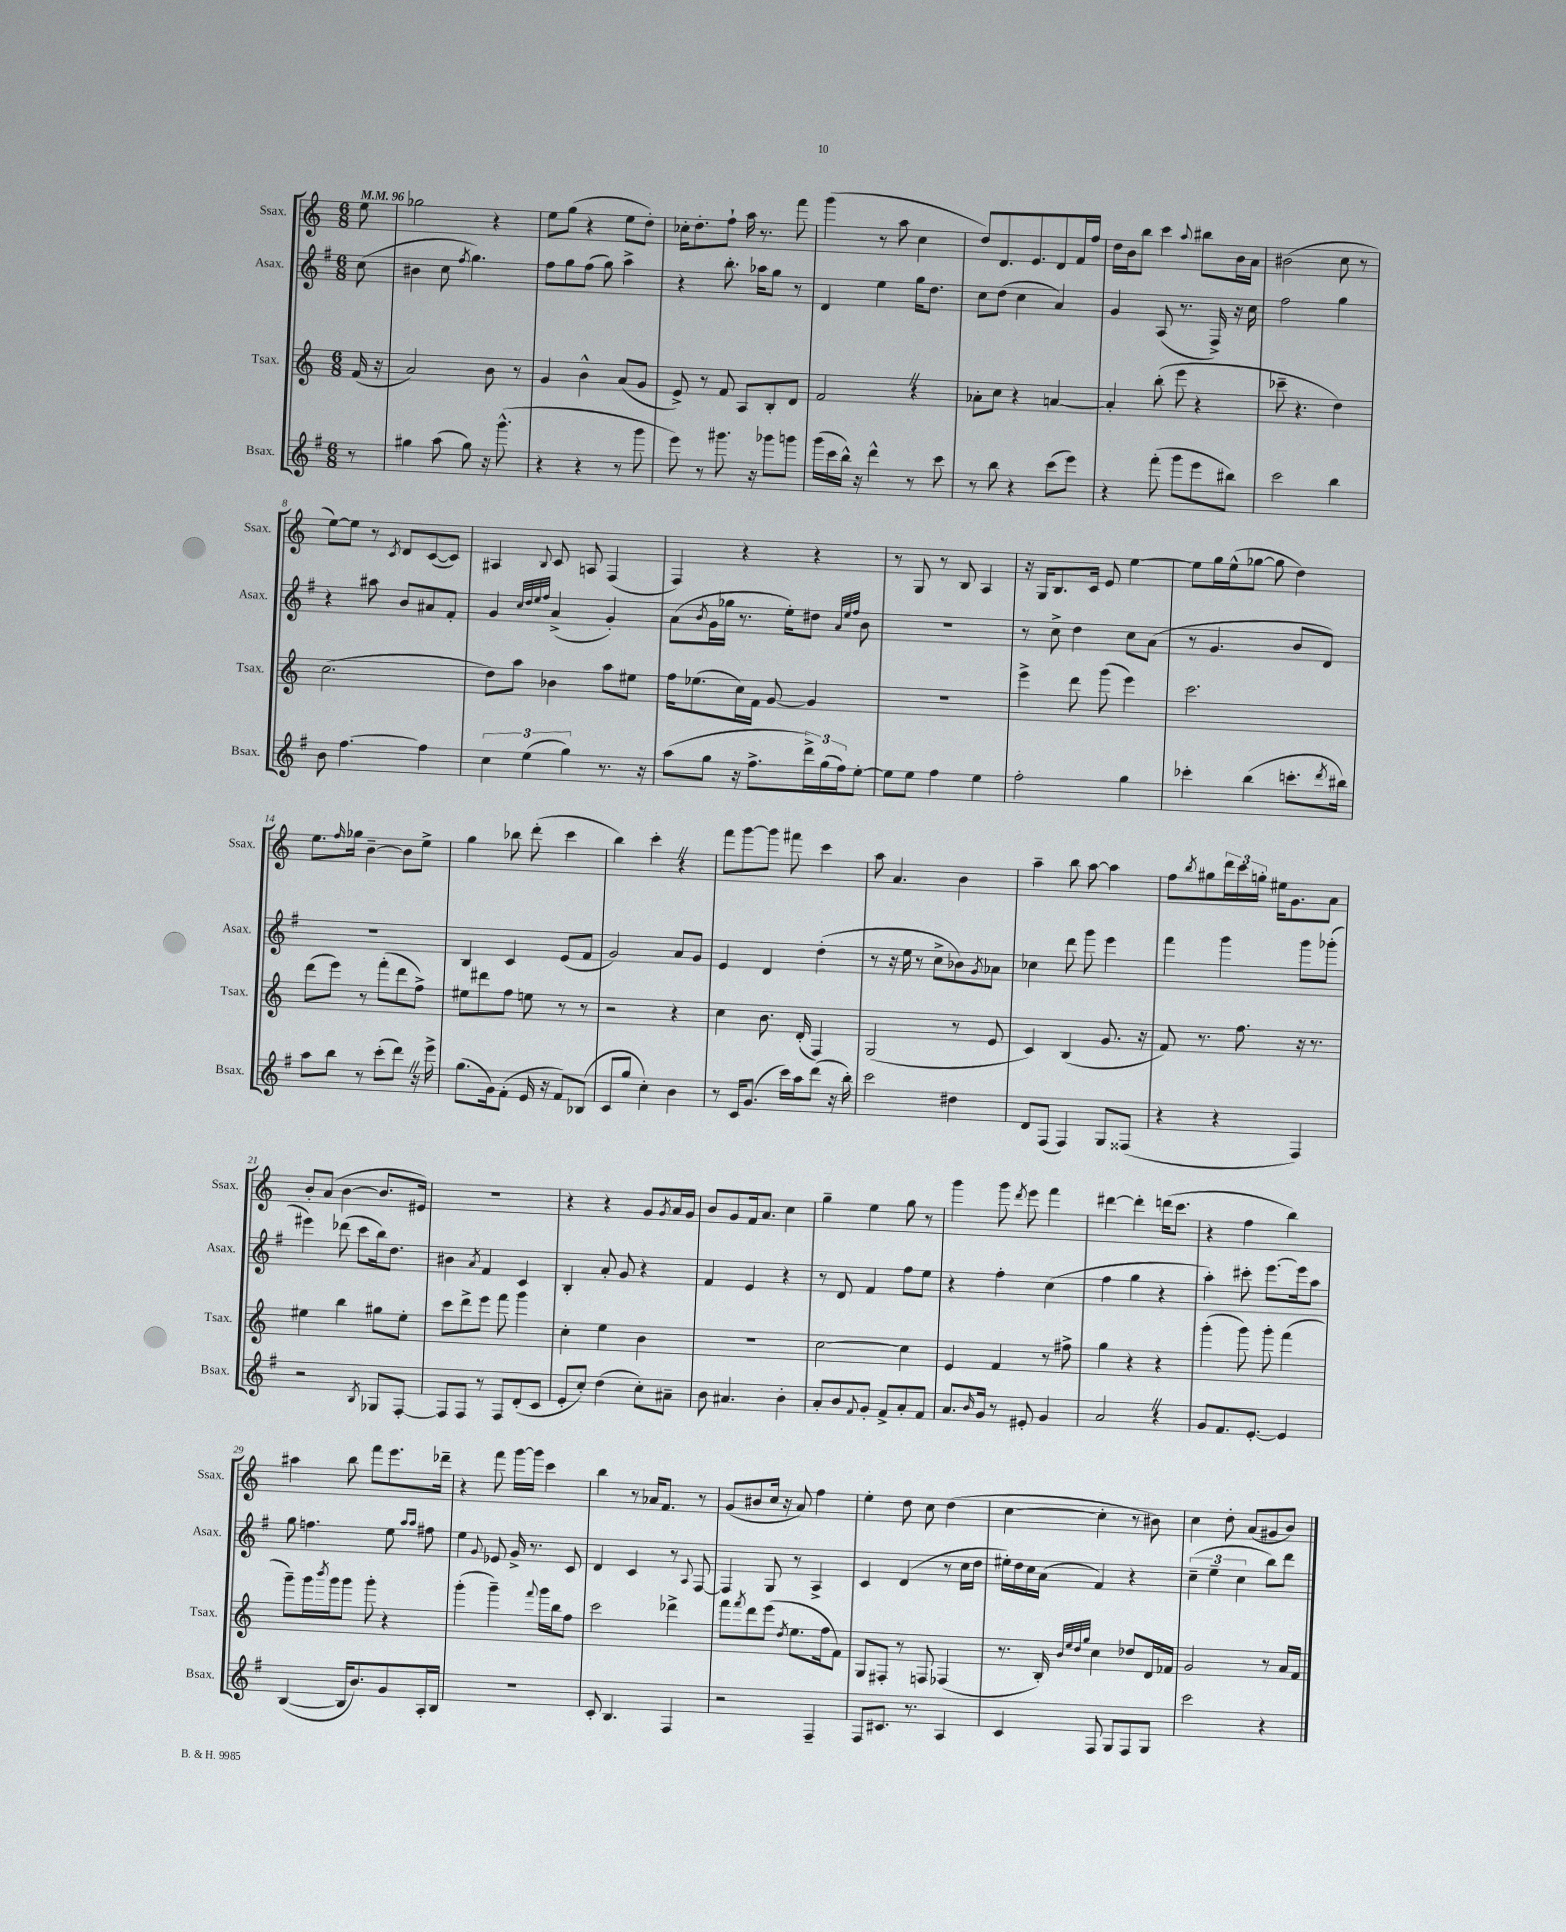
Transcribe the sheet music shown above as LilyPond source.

<<
\new StaffGroup <<
\new Staff = "s0" \with { instrumentName = "Ssax." shortInstrumentName = "Ssax." } {
    \clef treble \key c \major \numericTimeSignature \time 6/8 \partial 8 \tempo 4 = 96
    e''8 |
    ges''2 r4 |
    e''8 g''8( r4 e''8 d''8-.) |
    ces''16-. d''8.-. f''8-! a''16 r8. f'''8 |
    g'''4( r8 a''8 c''4 |
    d''8) d'8. e'8. d'8 f'16 f''16 |
    d''16 b'16 b''8 c'''4 \appoggiatura { a''8 } bis''8 b'16 a'16 |
    bis'2( c''8 r8 |
    e''8~) e''8 r8 \acciaccatura { c'8 } d'8 c'8~( c'8) |
    ais4 \appoggiatura { b8 } c'8 a8 f4( |
    f4) r4 r4 |
    r8 g8 r8 b8 a4 |
    r16 g16 b8. c'16 e'8 e''4~ |
    e''8 g''16 e''16-^( ges''8~ ges''8 d''4) |
    e''8. \grace { f''16 } ges''16 b'4~-- b'8 e''8-> |
    g''4 bes''8 d'''8-.( c'''4 |
    b''4) c'''4-. \once \override BreathingSign.text = \markup { \musicglyph "scripts.caesura.straight" } \breathe r4 |
    f'''8 g'''8~ g'''8 fis'''8 c'''4 |
    a''8 a'4. b'4 |
    a''4-- b''8 a''8~ a''4 |
    f''8 \acciaccatura { b''8 } gis''8 \tuplet 3/2 { d'''16 c'''16 g''16-. } eis''16 g'8. a'8 |
    b'8-. a'8( b'4~ b'8. eis'16) |
    R2. |
    r4 r4 g'8 \acciaccatura { g'8 } a'16 g'16 |
    b'8 g'8 f'16 a'8. c''4 |
    g''4-- e''4 g''8 r8 |
    g'''4 g'''8 \acciaccatura { d'''8 } e'''8 f'''4 |
    dis'''4~ dis'''4-. d'''16( c'''8. |
    r4 f''4 b''4) |
    ais''4 b''8 f'''8 e'''8. des'''16-- |
    r4 f'''8 g'''16~ g'''16 c'''4 |
    b''4 r8 aes'16 f'8. r8 |
    g'8( bis'8 c''16 r16 a'8) f''4 |
    e''4-. d''8 c''8 d''4( |
    c''4~ c''4-. r8 bis'8) |
    c''4 d''8-. a'8( gis'8 b'8) \bar "|." |
}
\new Staff = "s1" \with { instrumentName = "Asax." shortInstrumentName = "Asax." } {
    \clef treble \key g \major \numericTimeSignature \time 6/8 \partial 8
    c''8( |
    bis'4 c''8 \acciaccatura { fis''8 } g''4.) |
    fis''8 g''8 fis''8( g''8) a''4-> |
    r4 b''8.-. aes''16 g''8 r8 |
    d'4 e''4 g''16 d''8. |
    c''8 d''8( c''4 a'4) |
    g'4 a8( r8. fis16->) r16 c''16 |
    fis''2 g''4 |
    r4 ais''8 b'8 ais'8 fis'8-. |
    g'4 \grace { c''32 d''32 e''32 fis''32 } a'4->( g'4-.) |
    a'8( \acciaccatura { b'8 } g'16 ges''16 r8. e''16-.) dis''8 \grace { a'32 e''32 fis''32 } b'8 |
    R2. |
    r8 c''8-> d''4 c''8 a'8( |
    r8 g'4. b'8 d'8) |
    R2. |
    b4 c'4 e'8( fis'8 |
    g'2) a'8 g'8 |
    e'4 d'4 d''4-.( |
    r8 r16 e''16 r8 c''8-> bes'8) \acciaccatura { g'8 } aes'8 |
    ces''4 d'''8 g'''8 e'''4 |
    fis'''4 g'''4 g'''8 ges'''8-.( |
    eis'''4) des'''8( c'''8 b''16) d''8. |
    bis'4 \acciaccatura { a'8 } fis'4 c'4 |
    b4-. a'8-. g'8 r4 |
    fis'4 e'4 r4 |
    r8 d'8 fis'4 fis''8 e''8 |
    r4 fis''4-. c''4( |
    fis''4 g''4 r4 |
    a''4-.) cis'''8-. e'''8.~ e'''16 a''8 |
    g''8 f''4. e''8 \grace { a''16 a''16 } fis''8 |
    e''4 \appoggiatura { g'8 } ees'8 g'16-> r8. c'8 |
    d'4 c'4 r8 \appoggiatura { a8 } fis8~ |
    fis4 g8 r8 a4-> |
    c'4 d'4( r8 c''16 d''16 |
    eis''16-.) d''16 c''16 a'16( fis'4) r4 |
    \tuplet 3/2 { c''4--( e''4-- c''4 } b''8) d'''8 \bar "|." |
}
\new Staff = "s2" \with { instrumentName = "Tsax." shortInstrumentName = "Tsax." } {
    \clef treble \key c \major \numericTimeSignature \time 6/8 \partial 8
    f'16( r16 |
    a'2) b'8 r8 |
    g'4 b'4-^ a'8( g'8 |
    e'8->) r8 f'8 a8 b8-. d'8 |
    f'2 \once \override BreathingSign.text = \markup { \musicglyph "scripts.caesura.straight" } \breathe r4 |
    aes'8-. c''8 r4 a'4~ |
    a'4-. b''8-.( e'''8 r4 |
    ces'''8-- r4. d''4) |
    c''2.( |
    d''8) a''8 bes'4 a''8 eis''8 |
    f''16 ees''8.( c''16) f'16 g'8~ g'4 |
    R2. |
    e'''4-> d'''8 g'''8( e'''4) |
    c'''2. |
    d'''8( e'''8) r8 f'''8-.( d'''8 f''8->) |
    eis''8 dis'''8 f''8 e''8 r8 r8 |
    r2 r4 |
    c''4 b'8. d'16-.( f4) |
    g2( r8 e'8 |
    c'4) b4( g'8. r16 |
    f'8) r8. f''8. r16 r8. |
    eis''4 b''4 gis''8 eis''8-. |
    c'''8 d'''8-> e'''8 f'''8 g'''4 |
    c''4-. e''4 b'4 |
    R2. |
    c''2~ c''4 |
    e'4 f'4 r8 fis''8-> |
    g''4 r4 r4 |
    g'''4-.( g'''8) g'''8-. f'''4( |
    g'''8--) g'''16 \acciaccatura { b'''8 } g'''16 g'''8 g'''8-. r4 |
    g'''4-.( g'''4--) \appoggiatura { f'''8 } g'''16 b''16 f''8 |
    c'''2 des'''4-> |
    f'''8 \acciaccatura { f'''8 } d'''8 e'''8( \acciaccatura { d''8 } e''8. f''16 f'8) |
    g8 fis8-. r8 f8 fes4( |
    r8. b16-.) \grace { b'32 e''32 d''32 g''32 } c''4 des''8 d'16 fes'16 |
    g'2 r8 a'16 f'16 \bar "|." |
}
\new Staff = "s3" \with { instrumentName = "Bsax." shortInstrumentName = "Bsax." } {
    \clef treble \key g \major \numericTimeSignature \time 6/8 \partial 8
    r8 |
    gis''4 a''8( gis''8) r16 g'''8.-^( |
    r4 r4 r8 g'''8 |
    e'''8) r8 gis'''8. r16 ges'''8 g'''8 |
    g'''16( c'''16 b''16-^) r16 d'''4-^ r8 c'''8 |
    r8 b''8 r4 c'''8( e'''8) |
    r4 fis'''8-.( g'''8 e'''8 bis''8) |
    c'''2 b''4 |
    b'8 fis''4.~ fis''4 |
    \tuplet 3/2 { c''4 e''4( g''4) } r8. r16 |
    a''8( g''8 r16 fis''8.-> \tuplet 3/2 { d'''16->) g''16( fis''16) } e''8~-. |
    e''8 e''8 fis''4 e''4 |
    fis''2-. g''4 |
    ces'''4-. b''4( c'''8.-. \acciaccatura { d'''8 } bis''16) |
    a''8 b''8 r8 c'''8-.( d'''8) \once \override BreathingSign.text = \markup { \musicglyph "scripts.caesura.straight" } \breathe r16 e'''16-> |
    g''8.( g'16) fis'8-.( e'16 r16 fis'8) bes8( |
    c'8 g''8 c''4-.) b'4 |
    r8 c'16 g'8.( c'''16) a''16 d'''8( r16 b''16-.) |
    c'''2 dis''4 |
    d'8 fis8( fis4) g8 fisis8( |
    r4 r4 fis4) |
    r2 \acciaccatura { b8 } ges8 fis8~-. |
    fis8 fis8 r8 fis8 d'8-.( c'8 |
    e'8-. c''8-.) d''4( c''8-.) ais'8-- |
    b'8 ais'4. b'4-. |
    a'8-. b'8 \appoggiatura { fis'8 } g'8-. fis'8-> a'8-. fis'8 |
    a'8. \grace { b'16 } g'16 r8 eis'8-. g'4 |
    a'2 \once \override BreathingSign.text = \markup { \musicglyph "scripts.caesura.straight" } \breathe r4 |
    g'8 fis'8. e'8.~-. e'4 |
    b4~( b16 b'8.) g'8 a16-. b16 |
    R2. |
    c'8-. b4. fis4 |
    r2 fis4-- |
    fis8 cis'8. r8. a4 |
    c'4 fis8 g8 fis8 g8 |
    c'''2 r4 \bar "|." |
}
>>
>>
